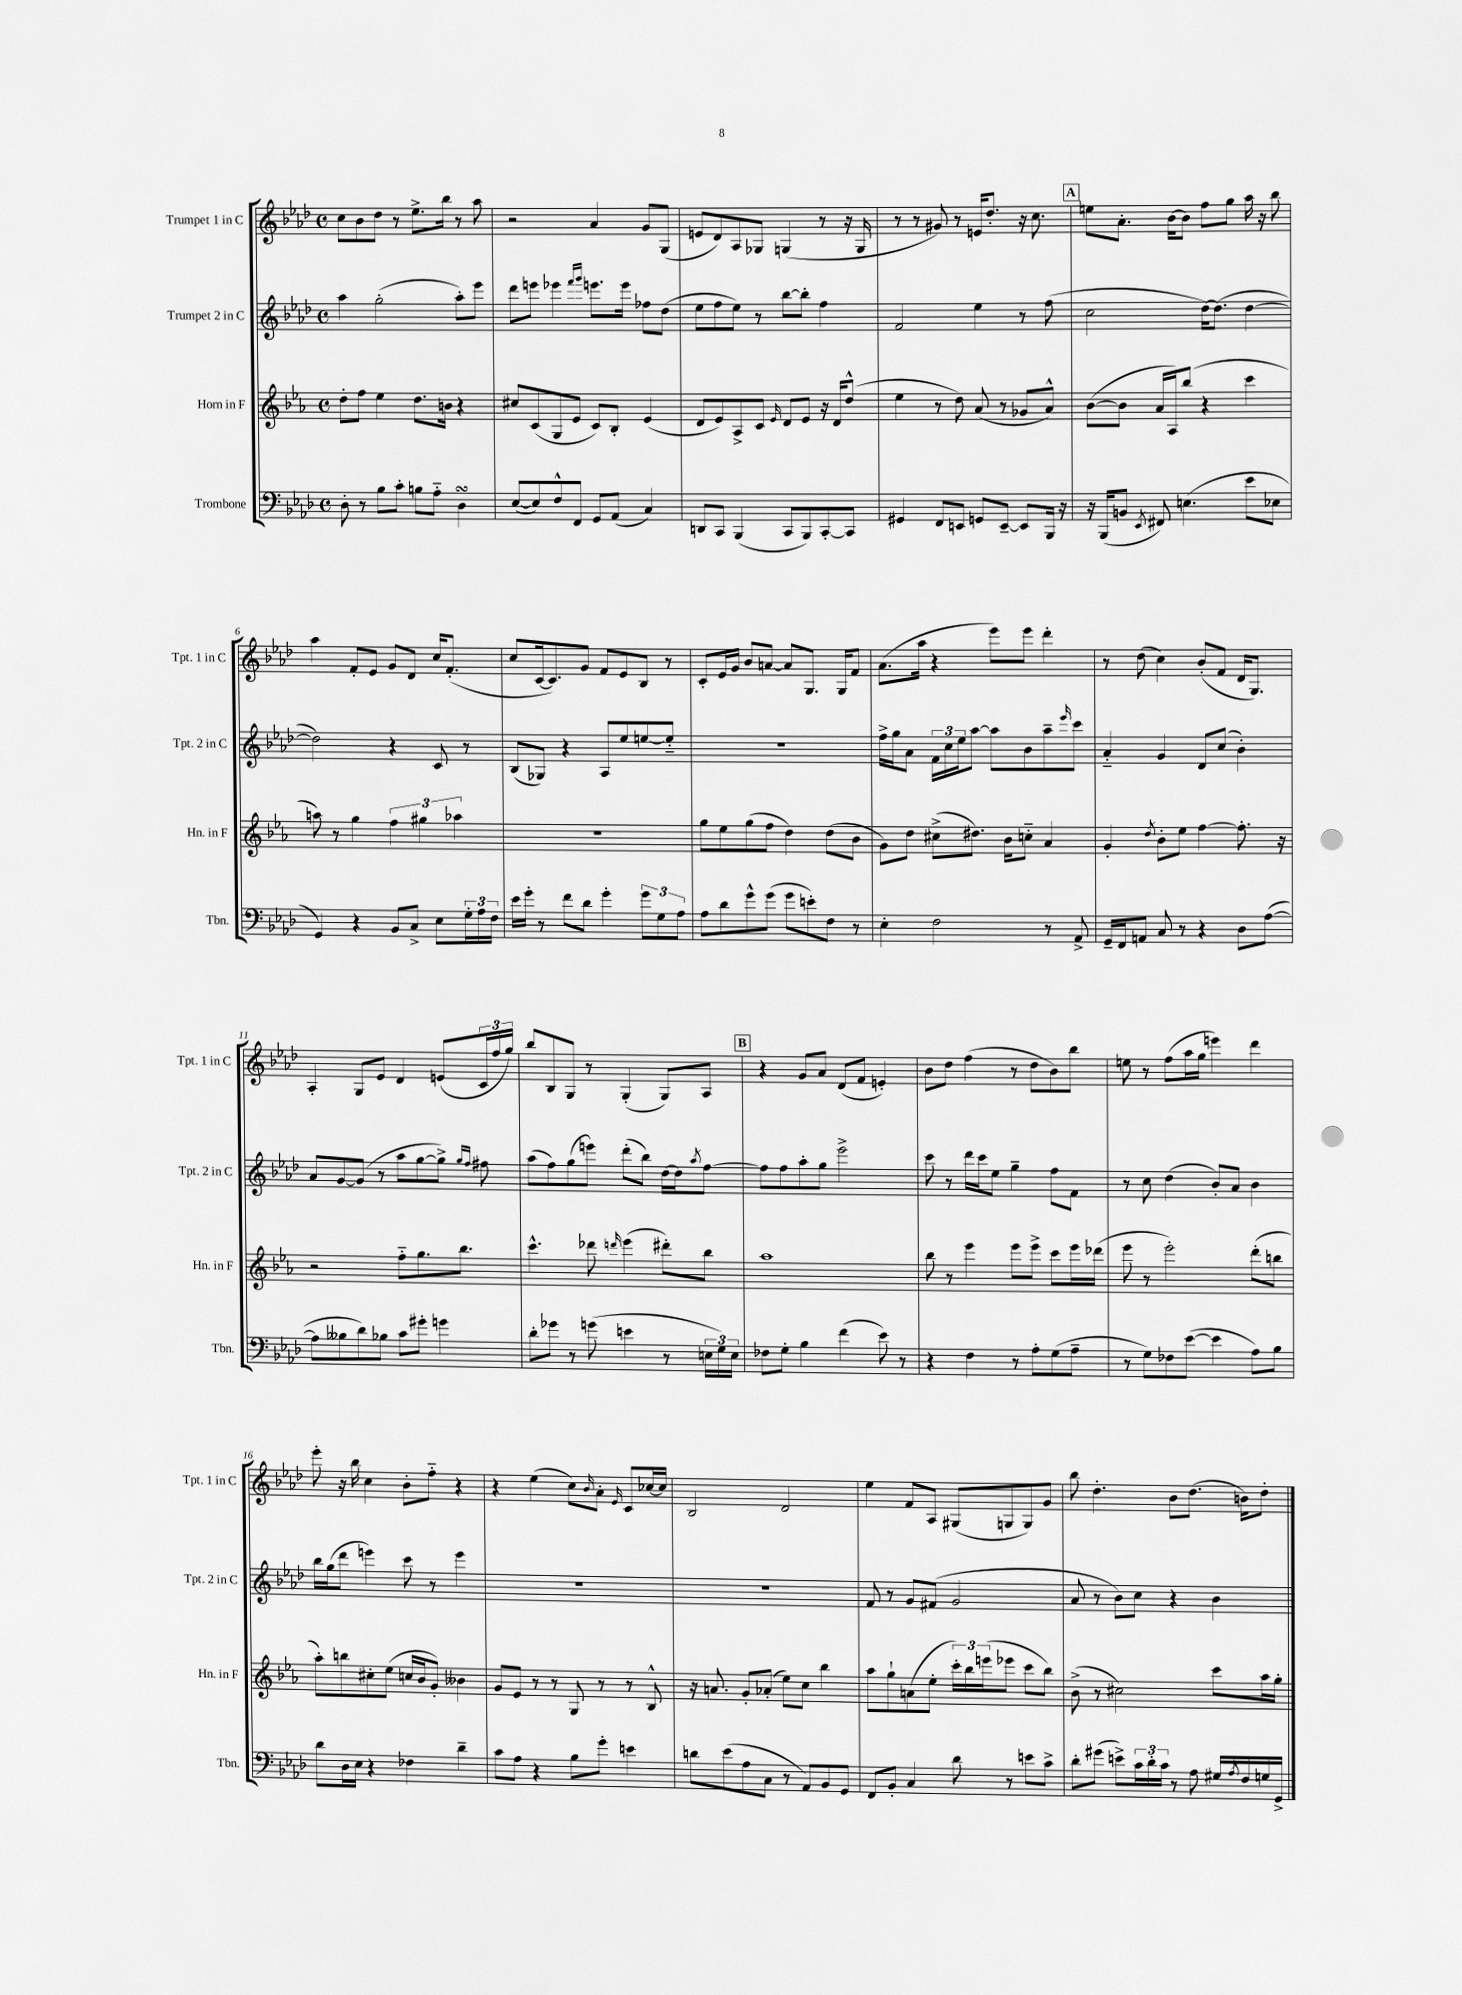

**kern	**kern	**kern	**kern
*part4	*part3	*part2	*part1
*staff4	*staff3	*staff2	*staff1
*I"Trombone	*I"Horn in F	*I"Trumpet 2 in C	*I"Trumpet 1 in C
*I'Tbn.	*I'Hn. in F	*I'Tpt. 2 in C	*I'Tpt. 1 in C
*clefF4	*clefG2	*clefG2	*clefG2
*k[b-e-a-d-]	*k[b-e-a-]	*k[b-e-a-d-]	*k[b-e-a-d-]
*M4/4	*M4/4	*M4/4	*M4/4
*met(c)	*met(c)	*met(c)	*met(c)
=1	=1	=1	=1
8D-'\	8dd'\L	4aa-\	8cc\L
8r	8ff\J	.	8b-\
8B-\L	4ee-\	(2gg'\	8dd-\J
8c'\J	.	.	8r
8Bn\L	8.dd\L	.	8.ee-^\L
8A-\J	.	.	.
.	16bn\Jk	.	16bb-\Jk
4D-sSSs\	4r	8aa-'\L)	8r
.	.	8eee-\J	8aa-\
=2	=2	=2	=2
([8E-/L	8cc#X/L	8ddd-\L	2r
8E-/])	(8c/	8eeen\J	.
8F^^/	8G/	4eee-X\	.
8FF/J	8e-/J	.	.
.	.	16qqfff/LL	.
.	.	16qqggg/JJ	.
8GG/L	8c/L)	8.eeen\L	4a-/
(8AA-/J	8B-'/J	.	.
.	.	16eee\Jk	.
4C/)	(4e-/	8ff-X\L	8g/L
.	.	(8dd-\J	(8G/J
=3	=3	=3	=3
8DDn/L	8d/L	8ee-\L	8en/L
8CC/J	8e-/)	8ff\	8d-/)
(4BBB-/	8A-^/	8ee-\J)	8A-/
.	8c/J	8r	8G-X/J
.	16qqe-/	.	.
8CC/L	8d/L	[8bb-\L	(4Gn/
8BBB-/)	8e-/J	8bb-'\J]	.
[8CC'/	16r	4ff\	8r
.	16d/KL	.	.
8CC/J]	(8dd^^/J	.	16r
.	.	.	16G/
=4	=4	=4	=4
4GG#X/	4ee-\	2f/	8r
.	.	.	8r
8FF/L	8r	.	8g#X/)
8EEn/J	8dd\)	.	8r
8GGn/L	(8a-/	4ee-\	16en/KL
.	.	.	8.dd-'/J
[8EE~/J	8r	.	.
8EE/L]	8g-X/L	8r	16r
.	.	.	8.cc\
16BBB-/Jk	8a-^^/J)	(8ff\	.
16r	.	.	.
!!LO:REH:place=s1:t=A
=5	=5	=5	=5
16r	([8b-\L	2cc\	8een\L
(16BBB-/KL	.	.	.
8BBn/J	8b-\J]	.	8.a-'\J
8qEE-/	.	.	.
8FF#X/)	16a-/LL	.	.
.	16A-/J)	.	[16b-\KL
(4.En\	(8bb-/J	.	8b-\J]
.	4r	[16dd-\KL)	8ff\L
.	.	(8.dd-\J]	.
.	.	.	8gg\J
8e-\L	4ccc\	[4dd-\	16aa-\
.	.	.	16r
8E-X\J	.	.	8bb-\
!!LO:LB:g=z
=6	=6	=6	=6
4GG/)	8aan\)	2dd-\])	4aa-\
.	8r	.	.
4r	4gg\	.	8f'/L
.	.	.	8e-/J
8BB-/L	6ff\	4r	8g/L
8C^/J	.	.	8d-/J
.	6gg#X\	.	.
8E-\L	.	8c/	16cc/KL
.	.	.	(8.f'/J
.	6aa-X\	.	.
24G'\L	.	8r	.
24A-\	.	.	.
24F\JJ	.	.	.
=7	=7	=7	=7
16e-\LL	1r	(8B-/L	8cc/L
16g'\JJ	.	.	.
8r	.	8G-X/J)	[16c/k
.	.	.	8.c/])
8f\L	.	4r	.
8d-\J	.	.	8g/J
4g'\	.	8A-/L	8f/L
.	.	8ee-/	8e-/
12g\L	.	[8een/	8B-/J
12G\	.	.	.
.	.	8ee/J]	8r
12A-\J	.	.	.
=8	=8	=8	=8
8A-\L	8gg\L	1r	8c'/L
8d-\	8ee-\	.	16e-/L
.	.	.	16g/JJ
8g^^\	(8gg\	.	8b-/L
(8g\J	8ff\J	.	[8an/J
8g\L	4dd\)	.	8a/L]
8en'\)	.	.	8.G/J
8F\J	(8dd\L	.	.
.	.	.	16G/KL
8r	8b-\J	.	8f/J
=9	=9	=9	=9
4E-'\	8g\L)	16ff^\LL	(8.a-\L
.	.	16gg\J	.
.	8dd\J	8a-\J	.
.	.	.	16aa-\Jk
2F\	(8cc#X^\L	24f\LL	4r
.	.	24cc\	.
.	.	24ee-\J	.
.	8.dd#X\J)	[8aa-\J	.
.	.	8aa-\L]	8eee-\L)
.	16b-\KL	.	.
.	8ccn\J	8b-\	8eee-\J
8r	4a-/	8aa-~\	4ddd-'\
.	.	16qqeee-/	.
8AA-^/	.	8ccc\J	.
=10	=10	=10	=10
16GG~/LL	4g'/	4a-/	8r
16FF/J	.	.	.
8AAn/J	.	.	(8dd-\
.	8qdd/	.	.
8C/	8b-'\L	4g/	4cc\)
8r	8ee-\J	.	.
4r	[4ff\	8d-/L	(8b-'/L
.	.	(8cc/J	8f/J
8D-\L	8.ff'\]	4b-'\)	16d-/KL
.	.	.	8.G/J)
([8A-\J	.	.	.
.	16r	.	.
!!LO:LB:g=z
=11	=11	=11	=11
8A-\L]	2r	8a-/L	4A-'/
8B--X\	.	[8g/	.
8d-\)	.	(8g/J]	8G/L
8B-X\J	.	8r	8e-/J
8c\L	8ff\L	8aa-\L	4d-/
8g#X'\J	8.gg\	[8gg\	.
4gn\	.	8gg^\J])	(8en/L
.	8.bb-\J	.	.
.	.	16qqgg/LL	.
.	.	16qqff/JJ	.
.	.	8ff#X\	24c/L
.	.	.	24ff/
.	.	.	24gg/JJ)
=12	=12	=12	=12
8d-'\L	4.ccc^^\	(8aa-\L	8bb-/L
8g-X\J	.	8ff\)	8B-/
8r	.	(8gg\	8G/J
(8gn\	8ddd-X\	8eeen\J)	8r
.	16qqdddn/	.	.
4en\	(4eee-\	(8ddd-'\L	(4G'/
.	.	8bb-\J)	.
8r	8ddd#X'\L)	[16dd-\LL	8G/L)
.	.	16dd-\J]	.
.	.	8qaa-/	.
24En\LL	8bb-\J	[8ff\J	8A-/J
24G\)	.	.	.
24E\JJ	.	.	.
!!LO:REH:place=s1:t=B
=13	=13	=13	=13
8F-X\L	1aa-	8ff\L]	4r
8G'\J	.	8ff\	.
4B-\	.	8aa-'\	8g/L
.	.	8gg\J	8a-/J
(4f\	.	2eee-^\	(8d-/L
.	.	.	8f/J
8e-\)	.	.	4en'/)
8r	.	.	.
=14	=14	=14	=14
4r	8bb-\	8ccc\	8b-\L
.	8r	8r	8dd-\J
4F\	4eee-\	16ddd-\LL	(4ff\
.	.	16ccc\J	.
.	.	8ee-\J	.
8r	8eee-\L	4gg~\	8r
8A-'\L	8eee-^\J	.	8dd-\L
(8G\	8ccc\L	8ff\L	8b-\)
8A-~\J	16eee-\L	8f\J	8bb-\J
.	(16ddd-X\JJ	.	.
=15	=15	=15	=15
8r	8eee-\	8r	8een\
8G\L)	8r	8cc\	8r
8F-X\	2eee-'\)	(4dd-\	(8ff\L
([8e-\J	.	.	16aa-\L
.	.	.	16gg\JJ
4e-\]	.	8b-'/L)	4eeen\)
.	.	8a-/J	.
8A-\L)	(8ddd'\L	4b-\	4ddd-\
8B-\J	8bbn\J	.	.
!!LO:LB:g=z
=16	=16	=16	=16
8d-\L	8aa-'\L)	16bb-\LL	8eee-'\
.	.	(16gg\J	.
16D-\L	8bbn\	8ddd-\J	16r
16E-\JJ	.	.	16bb-\
4r	8cc#X'\	4eeen\)	4cc\
.	(8ee-\J	.	.
4F-X\	16ccn/LL	8ccc\	8b-'\L
.	16b-/J	.	.
.	8g'/J)	8r	8ff\J
4d-~\	4b--X\	4eee\	4r
=17	=17	=17	=17
8c\L	8g/L	1r	4r
8A-\J	8e-/J	.	.
4r	8r	.	(4ee-\
.	8r	.	.
8B-\L	8G/	.	8cc\L)
.	.	.	16qqb-/
8g'\J	8r	.	8a-'\J
.	.	.	16qqe-/
4en\	8r	.	8c/L
.	8B-^^/	.	[16cc-X/L
.	.	.	16cc-/JJ]
=18	=18	=18	=18
8dn\L	16r	1r	2B-/
.	8.an/	.	.
(8e-\	.	.	.
8A-\	8g'/L	.	.
8C\J	(8a-X'/J	.	.
8r	8ee-\L)	.	2d-/
8AA-/L)	8cc\J	.	.
8BB-/	4bb-\	.	.
8GG/J	.	.	.
=19	=19	=19	=19
8FF/L	8aa-\L	8f/	4ee-\
8BB-'/J	8gg`\	8r	.
4C/	(8an\	8g/L	8f/L
.	8ee-'\J	(8f#X/J	8A-/J
8d-\	24ccc'\LL)	2g/	(8G#X/L
.	24bb-\	.	.
.	(24eeen\J	.	.
8r	8eee-X\J	.	8Gn/
8en\L	8ccc\L	.	8G/)
8c^\J	8bb-\J)	.	8g/J
=20	=20	=20	=20
8d-'\L	(8b-^\	8a-/	8bb-\
(8g#X\J	8r	8r	4.dd-'\
8en^\L)	2cc#X\)	8b-\L)	.
24c\L	.	8cc\J	.
24d-'\	.	.	.
24c\JJ	.	.	.
8r	.	4r	8b-\L
8A-\	.	.	(8.dd-\J
16G#X/LL	8ccc\L	4b-\	.
8qA-/	.	.	.
16F/	.	.	16bn\KL)
16Gn/	16aa-\L	.	8dd-'\J
16GG^/JJ	16gg'\JJ	.	.
==	==	==	==
*-	*-	*-	*-
